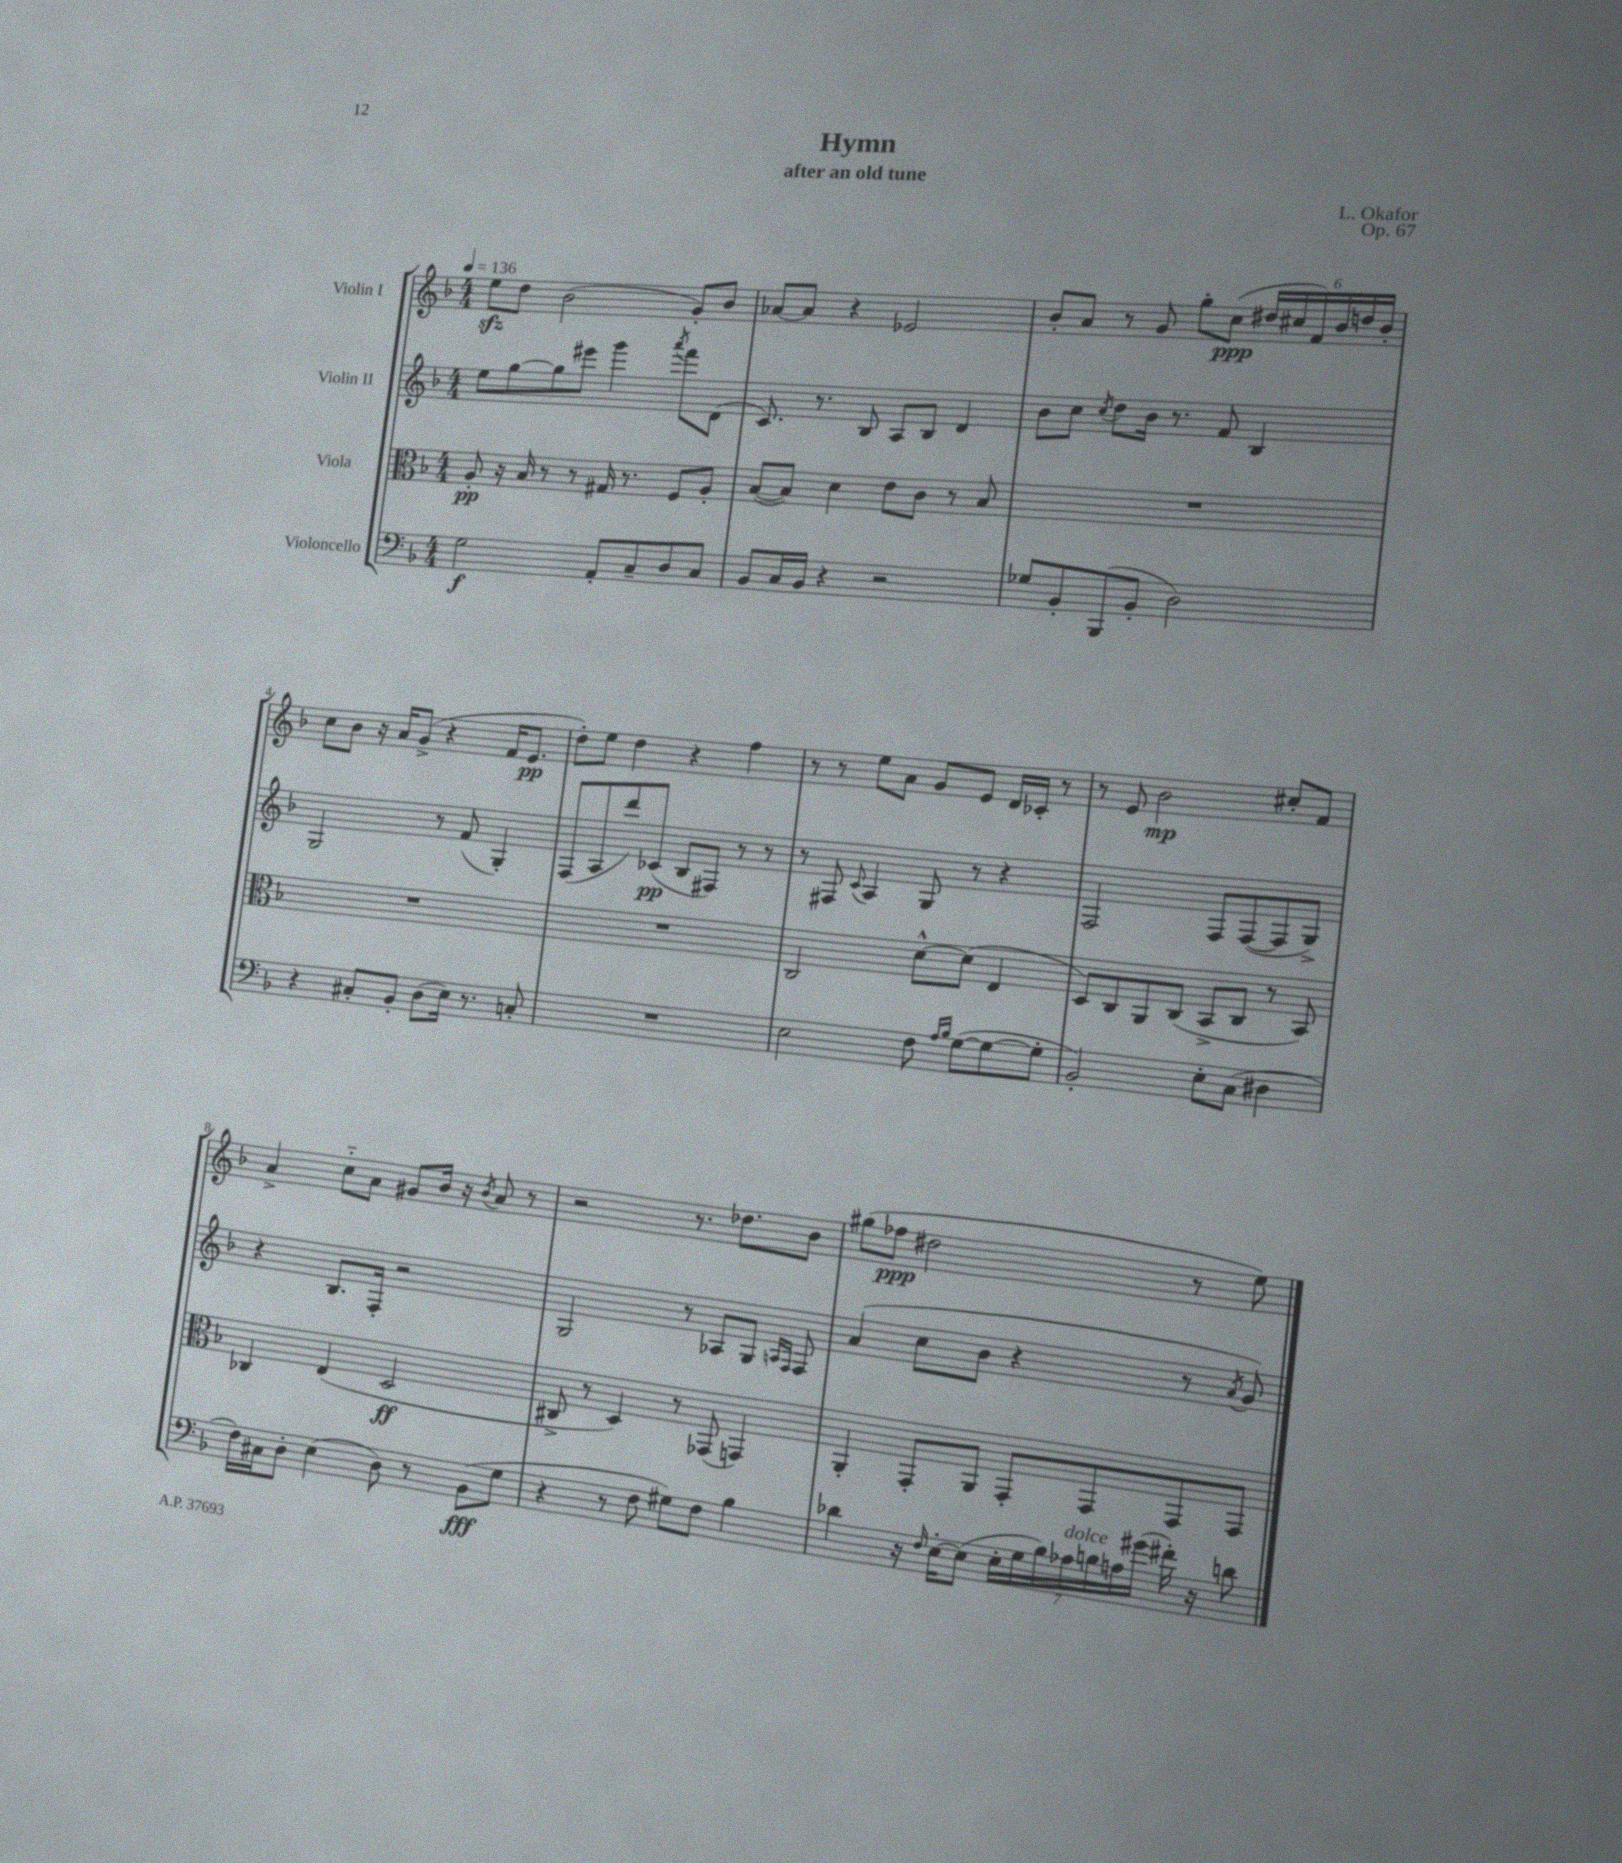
\header { title = "Hymn" composer = "L. Okafor" subtitle = "after an old tune" opus = "Op. 67" }
<<
\new StaffGroup <<
\new Staff = "s0" \with { instrumentName = "Violin I" } {
    \clef treble \key f \major \numericTimeSignature \time 4/4 \tempo 4 = 136
    e''8\sfz d''8 bes'2( g'8-.) bes'8 |
    aes'8~ aes'8 r4 ees'2 |
    bes'8-. a'8 r8 g'8 g''8-. c''8\ppp( \tuplet 6/4 { dis''16 cis''16 f'16) bes'16 d''16 bes'16-. } |
    c''8 bes'8 r16 a'16 g'8->( r4 f'16 e'8.\pp |
    d''8-.) e''8 d''4 r4 f''4 |
    r8 r8 e''8 a'8 g'8 e'8 d'16 ces'16-. r8 |
    r8 e'8 bes'2\mp cis''8-. f'8 |
    a'4-> c''8-_ a'8 gis'8 bes'16 r16 \acciaccatura { bes'8 } a'8 r8 |
    r2 r8. des''8. bes'8 |
    gis''8( fes''8\ppp dis''2 r8 e''8) \bar "|." |
}
\new Staff = "s1" \with { instrumentName = "Violin II" } {
    \clef treble \key f \major \numericTimeSignature \time 4/4
    e''8 g''8~ g''8 eis'''8 g'''4 \acciaccatura { a'''8 } f'''8 d'8( |
    c'8.) r8. bes8 a8 bes8 d'4 |
    bes'8 c''8 \acciaccatura { c''8 } d''8 bes'16 r8. f'8 bes4 |
    g2 r8 f'8( g4-.) |
    f8( a8 d'''8) ces'8\pp( bes8 fis8) r8 r8 |
    r8 fis8 \appoggiatura { c'8 } a4 g8 r8 r4 |
    f2 f8 f8~( f8 g8->) |
    r4 bes8. f16-. r2 |
    g2 r8 aes8 g8 \grace { a16 f16 } f8 |
    a'4( c''8 bes'8 r4 r8 \acciaccatura { a'8 } g'8) \bar "|." |
}
\new Staff = "s2" \with { instrumentName = "Viola" } {
    \clef alto \key f \major \numericTimeSignature \time 4/4
    a8-.\pp r16 bes16 r8 r8 gis16 r8. f8 a8-. |
    bes8~( bes8) d'4 e'8 c'8 r8 bes8 |
    R1 |
    R1 |
    R1 |
    c2 d'8~-^ d'8( e4 |
    d8) c8 a,8 c8( bes,8-> c8 r8 bes,8) |
    ces4 e4( d2\ff |
    cis8-> r8 d4) r8 ges,8( g,4) |
    a,4-. g,8-. a,8 g,8-. g,8 g,8 g,8 \bar "|." |
}
\new Staff = "s3" \with { instrumentName = "Violoncello" } {
    \clef bass \key f \major \numericTimeSignature \time 4/4
    g2\f a,8-. c8-- d8 c8 |
    bes,8 c16 bes,16 r4 r2 |
    ges8 bes,8-. bes,,8( bes,8-. d2) |
    r4 cis8-. bes,8-. d8( e16) r8. c8-. |
    R1 |
    e2 f8 \grace { a16 bes16 } g8~( g8~ g8-. |
    bes,2-.) e8-. c8( dis4 |
    f16) cis16 d8-. e4( d8) r8 bes,8\fff( g8 |
    r4 r8 f8 gis8) f8 bes4 |
    des'4 r16 \grace { f16 } e16~-. e8( \tuplet 7/4 { e16-. g16 bes16) aes16^\markup { \italic "dolce" } b16 a16 gis'16( } fis'16-.) r16 d'8 \bar "|." |
}
>>
>>
